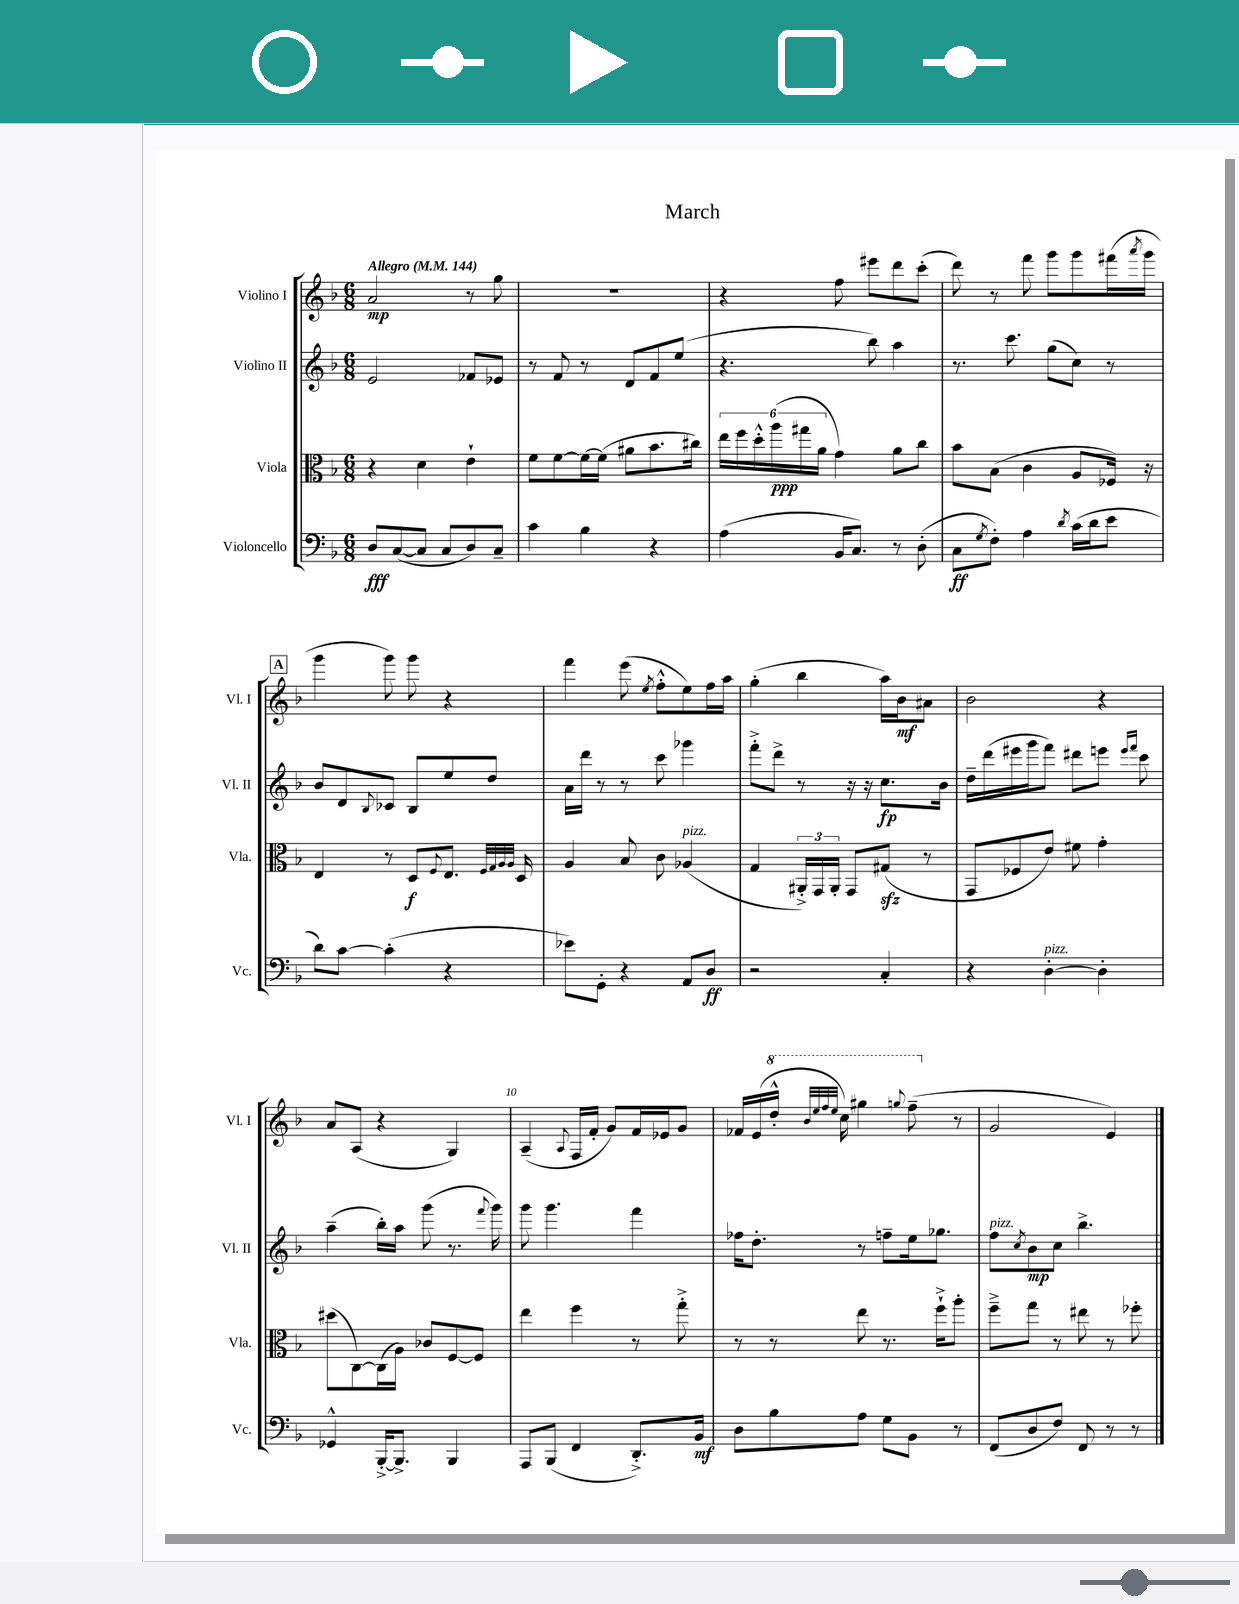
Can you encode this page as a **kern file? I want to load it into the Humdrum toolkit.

**kern	**dynam	**kern	**dynam	**kern	**dynam	**kern	**dynam
*part4	*part4	*part3	*part3	*part2	*part2	*part1	*part1
*staff4	*staff4	*staff3	*staff3	*staff2	*staff2	*staff1	*staff1
*I"Violoncello	*	*I"Viola	*	*I"Violino II	*	*I"Violino I	*
*I'Vc.	*	*I'Vla.	*	*I'Vl. II	*	*I'Vl. I	*
*clefF4	*	*clefC3	*	*clefG2	*	*clefG2	*
*k[b-]	*	*k[b-]	*	*k[b-]	*	*k[b-]	*
*M6/8	*	*M6/8	*	*M6/8	*	*M6/8	*
*MM144	*	*MM144	*	*MM144	*	*MM144	*
=1	=1	=1	=1	=1	=1	=1	=1
!	!	!	!	!	!	!LO:TX:a:B:t=Allegro	!
8D/L	fff	4r	.	2e/	.	2a/	mp
([8C/	.	.	.	.	.	.	.
8C/J]	.	4d\	.	.	.	.	.
8C/L	.	.	.	.	.	.	.
8D/)	.	4e`\	.	8f-X/L	.	8r	.
8C~/J	.	.	.	8e-X/J	.	8gg\	.
=2	=2	=2	=2	=2	=2	=2	=2
4c\	.	8f\L	.	8r	.	2.r	.
.	.	[8f\	.	8f/	.	.	.
4B-\	.	16f\L_	.	8r	.	.	.
.	.	(16f\JJ]	.	.	.	.	.
.	.	8a#X\L	.	8d/L	.	.	.
4r	.	8.b-\	.	8f/	.	.	.
.	.	.	.	(8ee/J	.	.	.
.	.	16cc#X\Jk)	.	.	.	.	.
=3	=3	=3	=3	=3	=3	=3	=3
(4A\	.	24ee\LL	.	4.r	.	4r	.
.	.	24ff\	.	.	.	.	.
.	.	24dd'^^\	.	.	.	.	.
.	.	(24aa\	ppp	.	.	.	.
.	.	24gg#X\	.	.	.	.	.
.	.	24a\JJ	.	.	.	.	.
16BB-/KL	.	4g\)	.	.	.	8ff\	.
8.C/J)	.	.	.	.	.	.	.
.	.	.	.	8bb-\)	.	8eee#X\L	.
8r	.	8a\L	.	4aa\	.	8ddd\	.
(8D'\	.	8cc\J	.	.	.	(8ccc'\J	.
=4	=4	=4	=4	=4	=4	=4	=4
8C\L	ff	8b-\L	.	8.r	.	8ddd\)	.
8qG/	.	.	.	.	.	.	.
8F'\J)	.	(8B-\J	.	.	.	8r	.
.	.	.	.	8.ccc\	.	.	.
4A\	.	4c\	.	.	.	8fff\	.
.	.	.	.	(8gg\L	.	8ggg\L	.
8qd/	.	.	.	.	.	.	.
(16c\LL	.	8A/L	.	8cc\J)	.	8ggg\	.
16d\J	.	.	.	.	.	.	.
8e\J	.	16F-X/Jk)	.	8r	.	(16fff#X\L	.
.	.	.	.	.	.	8qaaa/	.
.	.	16r	.	.	.	16ggg\JJ	.
!!LO:LB:g=z
!!LO:REH:place=s1:t=A
=5	=5	=5	=5	=5	=5	=5	=5
8d\L)	.	4E/	.	8b-/L	.	4ggg\	.
[8c\J	.	.	.	8d/	.	.	.
.	.	.	.	8qqB-/	.	.	.
(4c'\]	.	8r	.	8c-X/J	.	8ggg\)	.
.	.	8D/L	f	8B-/L	.	8ggg\	.
.	.	8qqF/	.	.	.	.	.
4r	.	8.E/J	.	8ee/	.	4r	.
.	.	.	.	8dd/J	.	.	.
.	.	32qqF/LLL	.	.	.	.	.
.	.	32qqG/	.	.	.	.	.
.	.	32qqA/	.	.	.	.	.
.	.	32qqA/JJJ	.	.	.	.	.
.	.	16D/	.	.	.	.	.
=6	=6	=6	=6	=6	=6	=6	=6
8e-X\L)	.	4A/	.	16a\LL	.	4fff\	.
.	.	.	.	16ddd\JJ	.	.	.
8GG'\J	.	.	.	8r	.	.	.
4r	.	8B-/	.	8r	.	(8eee\	.
.	.	.	.	.	.	8qee/	.
.	.	8c\	.	8ccc\	.	8ff'^^\L	.
!	!	!LO:TX:a:i:t=pizz.	!	!	!	!	!
8AA/L	.	(4A-X/	.	4ggg-X\	.	8ee\)	.
8D/J	ff	.	.	.	.	16ff\L	.
.	.	.	.	.	.	16aa\JJ	.
=7	=7	=7	=7	=7	=7	=7	=7
2r	.	4G/	.	8fff'^\L	.	(4gg'\	.
.	.	.	.	8ddd^\J	.	.	.
.	.	24AA#X'^/LL)	.	8r	.	4bb-\	.
.	.	24GG/	.	.	.	.	.
.	.	24AA#'/JJ	.	.	.	.	.
.	.	8GG/L	.	16r	.	.	.
.	.	.	.	16r	.	.	.
4C'/	.	(8G#Xzz/J	.	8.cc\L	fp	16aa\LL)	.
.	.	.	.	.	.	16b-\J	mf
.	.	8r	.	.	.	8a#X\J	.
.	.	.	.	16b-\Jk	.	.	.
=8	=8	=8	=8	=8	=8	=8	=8
4r	.	8GG/L	.	16dd~\LL	.	2b-\	.
.	.	.	.	(16ddd\	.	.	.
.	.	8F-X/	.	16eee#X\	.	.	.
.	.	.	.	16ggg\J	.	.	.
!LO:TX:a:i:t=pizz.	!	!	!	!	!	!	!
[4D'\	.	8e/J)	.	8fff\J)	.	.	.
.	.	8f#X\	.	8ddd#X\L	.	.	.
4D'\]	.	4g'\	.	8eeen\J	.	4r	.
.	.	.	.	16qqeee/LL	.	.	.
.	.	.	.	16qqfff/JJ	.	.	.
.	.	.	.	8ccc\	.	.	.
!!LO:LB:g=z
=9	=9	=9	=9	=9	=9	=9	=9
4GG-X^^/	.	(8dd#X\L	.	(4aa~\	.	8a/L	.
.	.	[8C\)	.	.	.	(8A/J	.
[16BBB-'^/KL	.	(16C\L]	.	16bb-'\LL)	.	4r	.
8.BBB-^/J]	.	16A\JJ)	.	16aa\JJ	.	.	.
.	.	8c-X/L	.	(8ggg\	.	.	.
4BBB-/	.	[8F/	.	8.r	.	4G/)	.
.	.	8F/J]	.	.	.	.	.
.	.	.	.	8qqfff/	.	.	.
.	.	.	.	16ggg\)	.	.	.
=10	=10	=10	=10	=10	=10	=10	=10
8AAA/L	.	4ee\	.	8ggg\	.	(4A~/	.
(8BBB-/J	.	.	.	4.ggg\	.	.	.
.	.	.	.	.	.	8qqA/	.
4FF/	.	4ff\	.	.	.	16F/LL	.
.	.	.	.	.	.	16f'/JJ	.
.	.	.	.	.	.	8g/L)	.
8.DD'^/L)	.	8r	.	4fff\	.	16f/L	.
.	.	.	.	.	.	16e-X/J	.
.	.	8gg'^\	.	.	.	8g/J	.
16BB-/Jk	mf	.	.	.	.	.	.
=11	=11	=11	=11	=11	=11	=11	=11
8D\L	.	8r	.	16ff-X\KL	.	16f-X/LL	.
.	.	.	.	8.dd'\J	.	(16e/	.
*	*	*	*	*	*	*8va	*
8B-\	.	8r	.	.	.	16ddd'^^/JJ	.
.	.	.	.	.	.	32qqbb-/LLL	.
.	.	.	.	.	.	32qqeee/	.
.	.	.	.	.	.	32qqfff/	.
.	.	.	.	.	.	32qqeee/JJJ	.
.	.	.	.	.	.	16ccc\)	.
8A\J	.	8ee\	.	8r	.	4ggg#X\	.
8G\L	.	8.r	.	8ffn~\L	.	.	.
.	.	.	.	.	.	8qqgggn/	.
8BB-\J	.	.	.	16ee\k	.	(8fff~\	.
.	.	16ff`^\KL	.	8.gg-X\J	.	.	.
*	*	*	*	*	*	*X8va	*
8r	.	8aa'\J	.	.	.	8r	.
=12	=12	=12	=12	=12	=12	=12	=12
!	!	!	!	!LO:TX:a:i:t=pizz.	!	!	!
(8FF/L	.	8ff~^\L	.	8ff\L	.	2g/	.
.	.	.	.	8qcc/	.	.	.
8D/	.	8gg\J	.	8b-\	mp	.	.
8F/J)	.	8r	.	8cc\J	.	.	.
8FF/	.	8ee#X\	.	4.bb-^\	.	.	.
8r	.	8r	.	.	.	4e/)	.
8r	.	8ff-X'\	.	.	.	.	.
==	==	==	==	==	==	==	==
*-	*-	*-	*-	*-	*-	*-	*-
